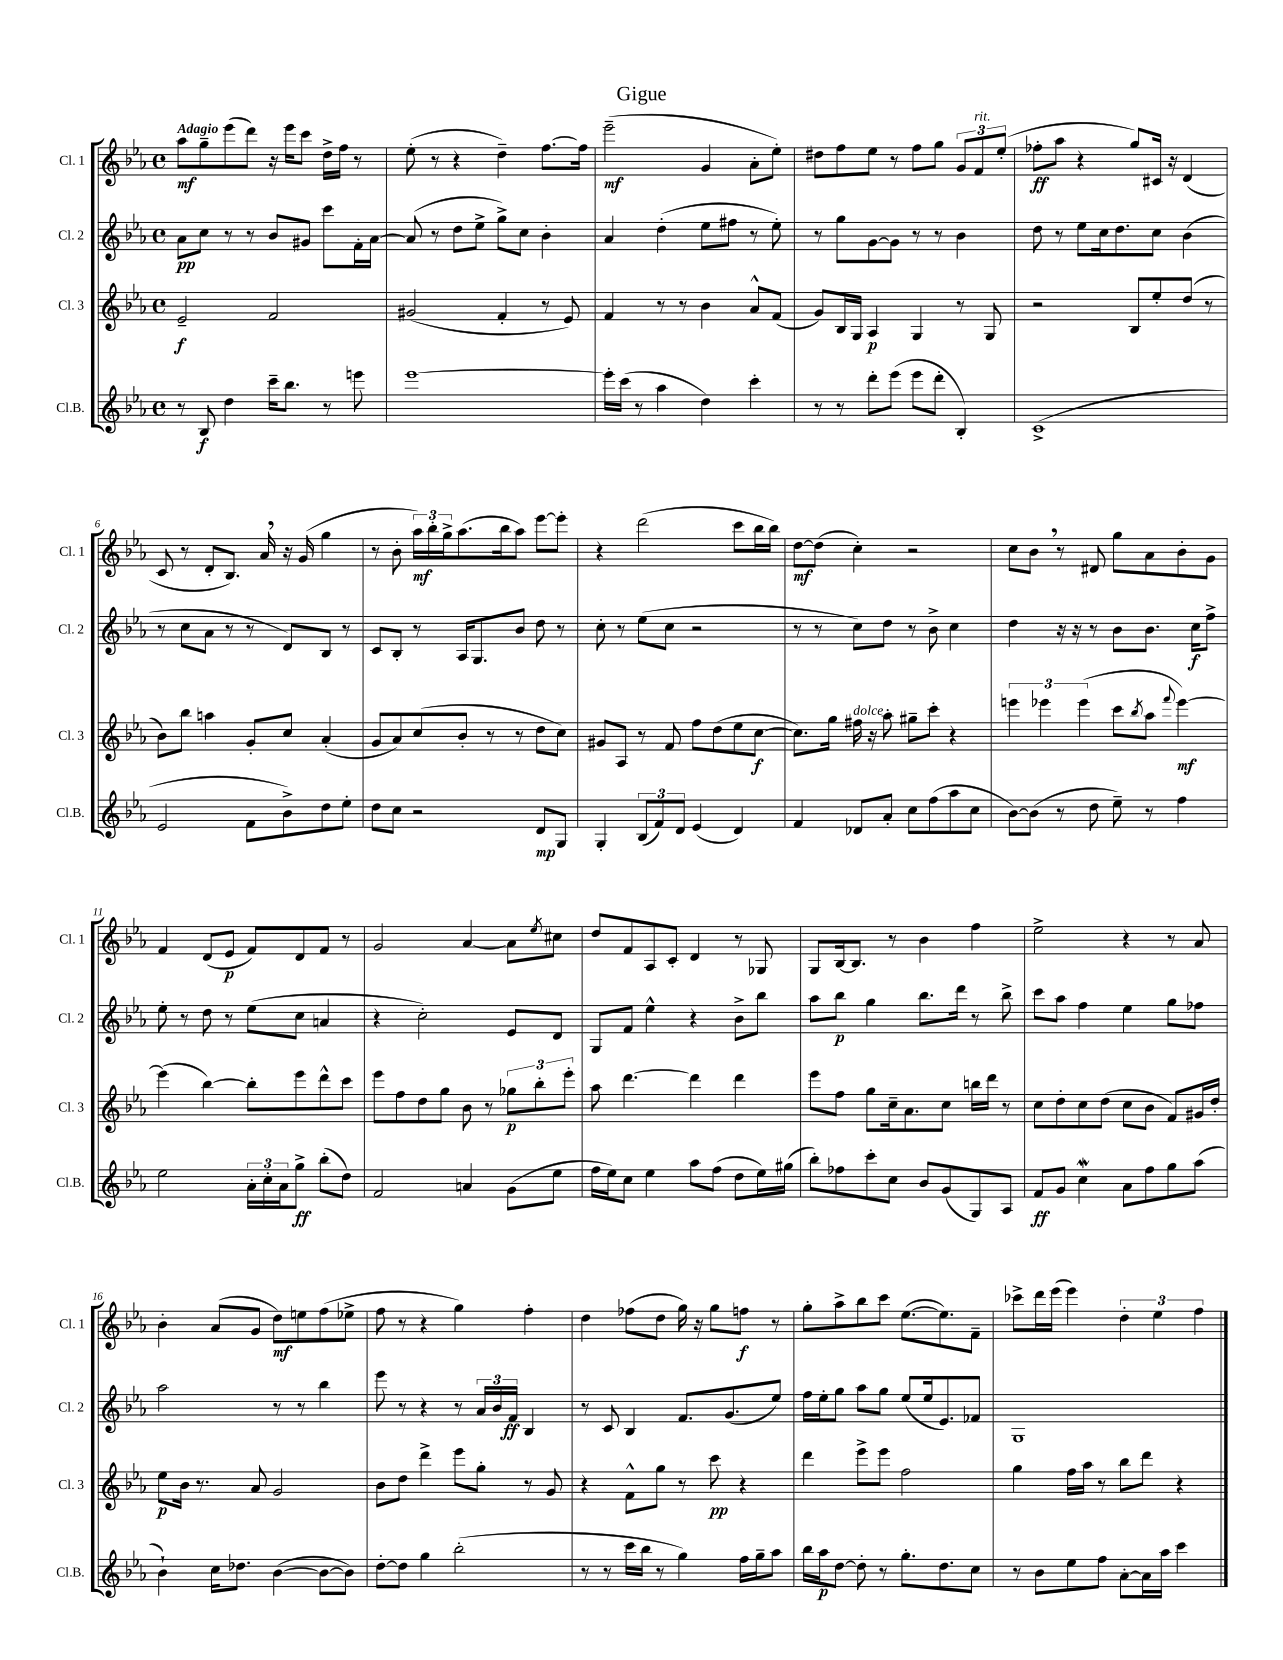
\header { title = "Gigue" }
<<
\new StaffGroup <<
\new Staff = "s0" \with { instrumentName = "Cl. 1" shortInstrumentName = "Cl. 1" } {
    \clef treble \key ees \major \defaultTimeSignature \time 4/4 \tempo "Adagio"
    aes''8\mf g''8-- ees'''8( d'''8) r16 ees'''16 c'''8 d''16-> f''16 r8 |
    ees''8-.( r8 r4 d''4--) f''8.~ f''16 |
    ees'''2--\mf( g'4 aes'8-. ees''8-.) |
    dis''8 f''8 ees''8 r8 f''8 g''8 \tuplet 3/2 { g'8 f'8^\markup { \italic "rit." } ees''8-.( } |
    fes''8-.\ff aes''8 r4 g''8) cis'16 r16 d'4( |
    c'8 r8 d'8-. bes8.) aes'16 \breathe r16 g'16( g''4 |
    r8 bes'8-. \tuplet 3/2 { aes''16\mf) bes''16-. g''16-> } aes''8.( bes''16 aes''8) ees'''8~ ees'''8-. |
    r4 d'''2( c'''8 bes''16 bes''16) |
    d''8~\mf d''8( c''4-.) r2 |
    c''8 bes'8 \breathe r8 dis'8 g''8 aes'8 bes'8-. g'8 |
    f'4 d'8( ees'8\p f'8) d'8 f'8 r8 |
    g'2 aes'4~ aes'8 \acciaccatura { ees''8 } cis''8 |
    d''8 f'8 aes8 c'8-. d'4 r8 ges8 |
    g8 bes16~ bes8. r8 bes'4 f''4 |
    ees''2-> r4 r8 aes'8 |
    bes'4-. aes'8( g'8 d''8\mf) e''8 f''8( ees''8-> |
    f''8 r8 r4 g''4) f''4-. |
    d''4 fes''8( d''8 g''16) r16 g''8 f''8\f r8 |
    g''8-. aes''8-> bes''8 c'''8 ees''8.~( ees''8.) f'8-- |
    ces'''8-> d'''16 ees'''16( ees'''4) \tuplet 3/2 { d''4-. ees''4 f''4 } \bar "|." |
}
\new Staff = "s1" \with { instrumentName = "Cl. 2" shortInstrumentName = "Cl. 2" } {
    \clef treble \key ees \major \defaultTimeSignature \time 4/4
    aes'8\pp c''8 r8 r8 bes'8 gis'8 c'''8 f'16-. aes'16~ |
    aes'8( r8 d''8 ees''8-> g''8->) c''8 bes'4-. |
    aes'4 d''4-.( ees''8 fis''8 r8 ees''8-.) |
    r8 g''8 g'8~ g'8 r8 r8 bes'4 |
    d''8 r8 ees''8 c''16 d''8. c''8 bes'4( |
    r8 c''8 aes'8 r8 r8 d'8) bes8 r8 |
    c'8 bes8-. r8 aes16 g8. bes'8 d''8 r8 |
    c''8-. r8 ees''8( c''8 r2 |
    r8 r8 c''8) d''8 r8 bes'8-> c''4 |
    d''4 r16 r16 r8 bes'8 bes'8. c''16\f f''8-> |
    ees''8-. r8 d''8 r8 ees''8( c''8 a'4 |
    r4 c''2-.) ees'8 d'8 |
    g8 f'8 ees''4-^ r4 bes'8-> bes''8 |
    aes''8 bes''8\p g''4 bes''8. d'''16 r8 bes''8-> |
    c'''8 aes''8 f''4 ees''4 g''8 fes''8 |
    aes''2 r8 r8 bes''4 |
    ees'''8 r8 r4 r8 \tuplet 3/2 { aes'16 bes'16 f'16\ff } bes4 |
    r8 c'8 bes4 f'8. g'8.( ees''8) |
    f''16 ees''16-. g''8 aes''8 g''8 ees''8( ees''16 ees'8.) fes'8 |
    g1 \bar "|." |
}
\new Staff = "s2" \with { instrumentName = "Cl. 3" shortInstrumentName = "Cl. 3" } {
    \clef treble \key ees \major \defaultTimeSignature \time 4/4
    ees'2--\f f'2 |
    gis'2( f'4-. r8 ees'8) |
    f'4 r8 r8 bes'4 aes'8-^ f'8( |
    g'8) bes16 g16 aes4\p g4 r8 g8 |
    r2 bes8 ees''8-. d''8( r8 |
    bes'8) bes''8 a''4 g'8-. c''8 aes'4-.( |
    g'8 aes'8) c''8( bes'8-. r8 r8 d''8 c''8) |
    gis'8 aes8 r8 f'8 f''8 d''8( ees''8 c''8~\f |
    c''8.) g''16 fis''16^\markup { \italic "dolce" } r16 aes''8-. gis''8-- c'''8-. r4 |
    \tuplet 3/2 { e'''4 ees'''4 ees'''4( } c'''8 \acciaccatura { bes''8 } aes''8 \appoggiatura { f'''8 } ees'''4~\mf) |
    ees'''4( bes''4~) bes''8-. ees'''8 d'''8-^ c'''8 |
    ees'''8 f''8 d''8 g''8 bes'8 r8 \tuplet 3/2 { ges''8\p bes''8-. ees'''8-. } |
    aes''8 d'''4.~ d'''4 d'''4 |
    ees'''8 f''8 g''8 c''16-- aes'8. c''8 b''16 d'''16 r8 |
    c''8 d''8-. c''8 d''8( c''8 bes'8 f'8) gis'16 d''16-. |
    ees''8\p bes'16 r8. aes'8 g'2 |
    bes'8 d''8 d'''4-> ees'''8 g''8-. r8 g'8 |
    r4 f'8-^ g''8 r8 c'''8\pp r4 |
    d'''4 ees'''8-> ees'''8 f''2 |
    g''4 f''16 aes''16 r8 bes''8 d'''8 r4 \bar "|." |
}
\new Staff = "s3" \with { instrumentName = "Cl.B." shortInstrumentName = "Cl.B." } {
    \clef treble \key ees \major \defaultTimeSignature \time 4/4
    r8 bes8\f d''4 c'''16-- bes''8. r8 e'''8 |
    ees'''1~ |
    ees'''16-. c'''16( r8 aes''4 d''4) c'''4-. |
    r8 r8 d'''8-. ees'''8( ees'''8 d'''8-. bes4-.) |
    c'1->( |
    ees'2 f'8 bes'8->) d''8 ees''8-. |
    d''8 c''8 r2 d'8\mp g8 |
    g4-. \tuplet 3/2 { bes8( f'8) d'8 } ees'4( d'4) |
    f'4 des'8 aes'8-. c''8 f''8( aes''8 c''8 |
    bes'8~) bes'8( r8 d''8 ees''8--) r8 f''4 |
    ees''2 \tuplet 3/2 { aes'16-. c''16-. aes'16 } g''8->\ff bes''8-.( d''8) |
    f'2 a'4 g'8( ees''8 |
    f''16 ees''16) c''8 ees''4 aes''8 f''8( d''8 ees''16) gis''16( |
    bes''8-.) fes''8 c'''8-. c''8 bes'8 g'8( g8) aes8 |
    f'8\ff g'8 c''4\mordent aes'8 f''8 g''8 aes''8( |
    bes'4-!) c''16 des''8. bes'4~( bes'8~ bes'8) |
    d''8~-. d''8 g''4 bes''2-.( |
    r8 r8 c'''16 bes''16 r8 g''4) f''16 g''16-- aes''8 |
    bes''16 aes''16\p d''8~ d''8-. r8 g''8.-. d''8. c''8 |
    r8 bes'8 ees''8 f''8 aes'8~-. aes'16 aes''16 c'''4 \bar "|." |
}
>>
>>
